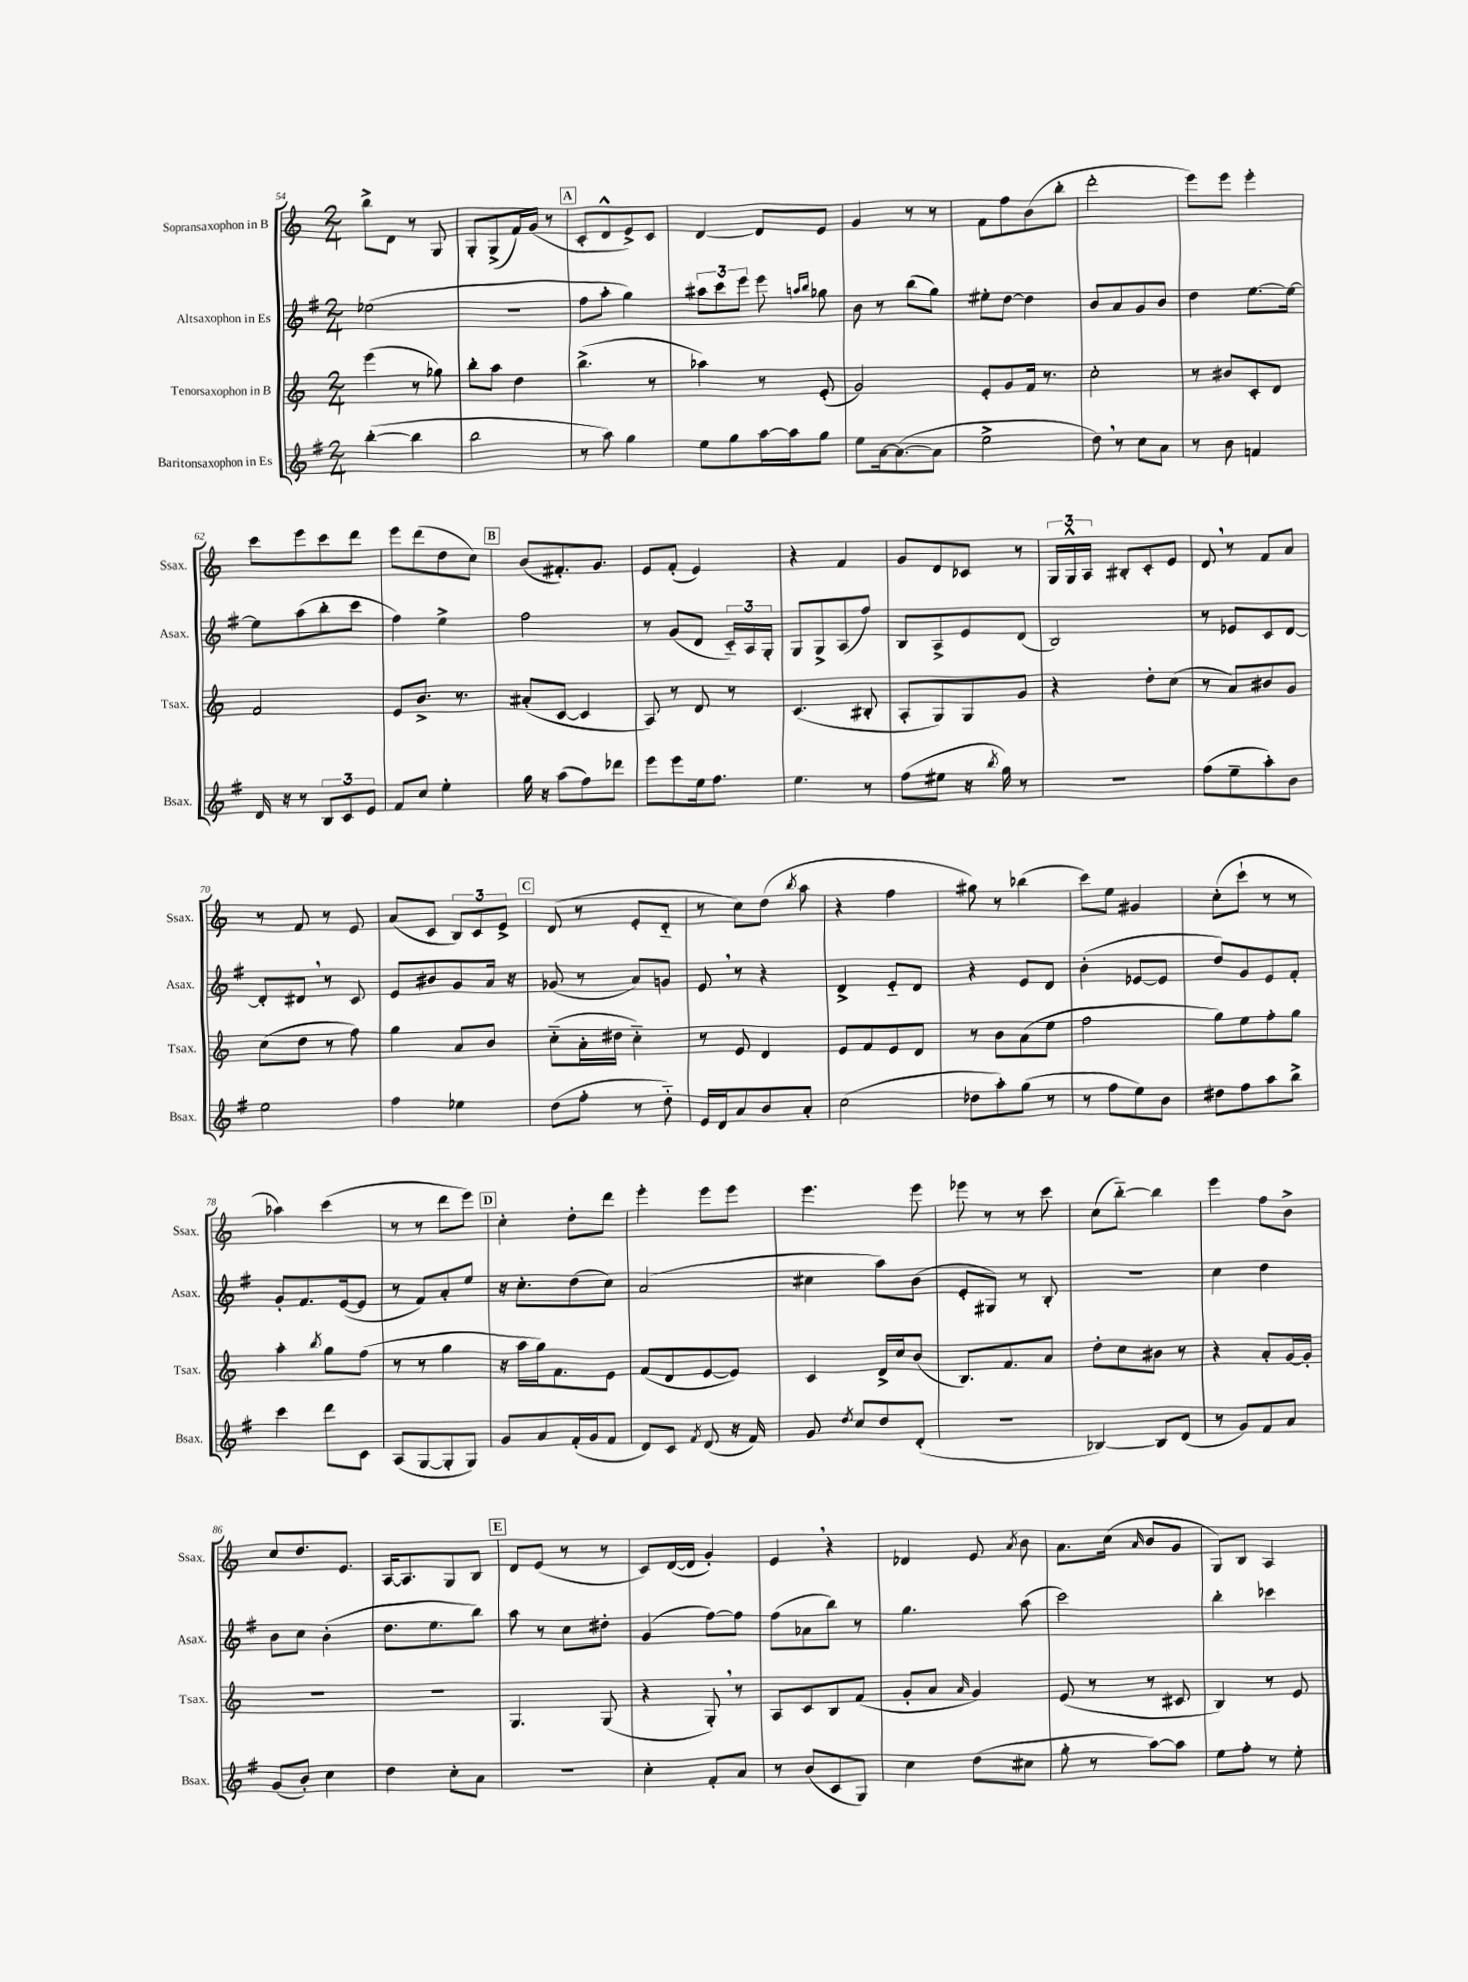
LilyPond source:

<<
\new StaffGroup <<
\new Staff = "s0" \with { instrumentName = "Sopransaxophon in B" shortInstrumentName = "Ssax." } {
    \clef treble \key c \major \numericTimeSignature \time 2/4
    \autoBeamOff b''8[-> d'8] r8 g8 |
    g8[-. g8->( f'16) g'16]( r8 |
    \mark \markup { \box "A" } c'8[-. d'8-^ e'8->) c'8] |
    d'4~ d'8[ e'8] |
    g'4 r8 r8 |
    f'8[ f''8 b'8( b''8]-. |
    d'''2-. |
    e'''8[) e'''8] e'''4-. |
    c'''8[ e'''8 c'''8 d'''8] |
    e'''8[ d'''8( d''8 c''8]) |
    \mark \markup { \box "B" } b'8[( fis'8.-.) g'8.] |
    e'8[ f'8]-.( e'4) |
    r4 f'4 |
    g'8[ d'8 ces'8] r8 |
    \tuplet 3/2 { g16[ g16-^ a16] } bis8[-. c'8-. e'8] |
    d'8 \breathe r8 f'8[ a'8] |
    r8 f'8 r8 e'8 |
    a'8[( c'8] \tuplet 3/2 { b8[) c'8 e'8]-> } |
    \mark \markup { \box "C" } d'8( r8 e'8[-. d'8]-_ |
    r8 c''8[) d''8]( \acciaccatura { b''8 } a''8 |
    r4 f''4 |
    gis''8) r8 bes''4( |
    c'''8[) e''8] gis'4 |
    c''8[-.( c'''8]-! r8 r8 |
    aes''4) c'''4( |
    r8 r8 d'''8[ e'''8]) |
    \mark \markup { \box "D" } c''4-. d''8[-. d'''8] |
    e'''4-. e'''8[ e'''8] |
    e'''4. e'''8 |
    ees'''8 r8 r8 c'''8 |
    c''8[( b''8]~-_) b''4 |
    e'''4 f''8[ b'8]-> |
    c''8[ d''8. e'8.] |
    a16[~ a8. g8 b8] |
    \mark \markup { \box "E" } d'8[ e'8]( r8 r8 |
    c'8[) d'16~( d'16] g'4-.) |
    e'4 \breathe r4 |
    des'4 e'8 \acciaccatura { a'8 } b'8 |
    a'8.[ c''16]( \grace { a'16 } b'8[ g'8] |
    g8[) b8] a4 \bar "|." |
}
\new Staff = "s1" \with { instrumentName = "Altsaxophon in Es" shortInstrumentName = "Asax." } {
    \clef treble \key g \major \numericTimeSignature \time 2/4
    \autoBeamOff ees''2( |
    R2 |
    \mark \markup { \box "A" } fis''8[ a''8]-. g''4) |
    \tuplet 3/2 { ais''8[ c'''8 e'''8] } e'''8 \grace { a''16[ b''16] } ges''8 |
    b'8 r8 b''8[( g''8]) |
    eis''8[-. d''8]~ d''4 |
    b'8[ a'8 g'8 b'8] |
    d''4 e''8.[~ e''16]~ |
    e''8[ a''8( b''8-. c'''8] |
    fis''4) e''4-> |
    \mark \markup { \box "B" } fis''2 |
    r8 g'8[( d'8] \tuplet 3/2 { c'16[-_) a16 g16]-. } |
    g8[ g8-> a8( fis''8]) |
    b8[ a8-> e'8 d'8]( |
    b2) |
    r8 ees'8[ c'8 d'8]~ |
    d'8[-. dis'8] \breathe r8 c'8 |
    e'8[ bis'8 g'8 a'16] r16 |
    \mark \markup { \box "C" } ges'8( r8 a'8[) g'8] |
    e'8 \breathe r8 r4 |
    d'4-> e'8[-_ d'8] |
    r4 e'8[ d'8] |
    b'4-.( ees'8[~ ees'8] |
    d''8[) g'8 e'8 fis'8]-. |
    g'8[-. fis'8. e'16~( e'8] |
    r8 fis'8[) a'8-. e''8] |
    \mark \markup { \box "D" } r16 c''8.[-. d''8( c''8]) |
    a'2( |
    cis''4 a''8[) b'8]( |
    e'8[-. gis8]) r8 b8-. |
    R2 |
    c''4 d''4 |
    b'8[ c''8] b'4-.( |
    d''8.[ e''8. b''8]) |
    \mark \markup { \box "E" } a''8 r8 c''8[ dis''8]-. |
    g'4( fis''8[~) fis''8] |
    fis''8[( aes'8 b''8]) r8 |
    g''4. a''8( |
    c'''2) |
    b''4-. ces'''4 \bar "|." |
}
\new Staff = "s2" \with { instrumentName = "Tenorsaxophon in B" shortInstrumentName = "Tsax." } {
    \clef treble \key c \major \numericTimeSignature \time 2/4
    \autoBeamOff e'''4( r8 ges''8) |
    b''8[-. a''8] d''4 |
    \mark \markup { \box "A" } b''4.->( r8 |
    aes''4) r8 e'8-.( |
    g'2) |
    e'8[-. g'8 f'16] r8. |
    c''2-. |
    r8 bis'8[ c'8-. d'8] |
    f'2 |
    e'8[ b'8.]-> r8. |
    \mark \markup { \box "B" } ais'8[-.( c'8]~ c'4 |
    a8) r8 d'8 r8 |
    c'4.( bis8-. |
    a8[-. g8) g8 g'8] |
    r4 d''8[-. c''8]( |
    r8 a'8[) bis'8 g'8] |
    c''8[( d''8] r8 f''8) |
    g''4 a'8[ b'8] |
    \mark \markup { \box "C" } c''8[-_( a'16-. dis''16] c''4-_) |
    r8 e'8 d'4 |
    e'8[ f'8 e'8 d'8] |
    r8 b'8[ a'8( e''8] |
    f''2 |
    g''8[) e''8 f''8-. g''8] |
    a''4-. \acciaccatura { b''8 } g''8[ f''8]( |
    r8 r8 g''4 |
    \mark \markup { \box "D" } r16 a''16[ g''16) f'8. e'8] |
    f'8[( d'8 e'8~ e'8]) |
    c'4 d'16[-> c''16 b'8]( |
    b8.[) f'8. a'8] |
    d''8[-. c''8 bis'8] r8 |
    r4 a'8[-. g'16~ g'16]-. |
    R2 |
    R2 |
    \mark \markup { \box "E" } g4. g8( |
    r4 g8-.) \breathe r8 |
    a8[ c'8 b8 f'8]( |
    g'8[-. a'8] \grace { a'16 } g'4) |
    e'8( r8 r8 cis'8 |
    b4) r8 e'8 \bar "|." |
}
\new Staff = "s3" \with { instrumentName = "Baritonsaxophon in Es" shortInstrumentName = "Bsax." } {
    \clef treble \key g \major \numericTimeSignature \time 2/4
    \autoBeamOff b''4~-.( b''4 |
    b''2 |
    \mark \markup { \box "A" } r8 a''8) g''4 |
    e''8[ g''8 a''16~ a''16 g''8] |
    e''8[ a'16~ a'8.~( a'8] |
    e''2-> |
    d''8) \breathe r8 c''8[ a'8] |
    r8 b'8 f'4 |
    d'16 r16 r8 \tuplet 3/2 { b8[ c'8 e'8] } |
    fis'8[ c''8] e''4-. |
    \mark \markup { \box "B" } g''16 r16 a''8[( fis''8) des'''8] |
    e'''8[ e'''8 e''16 fis''8.] |
    e''4. r8 |
    fis''8[( eis''8] r16 \acciaccatura { b''8 } g''16) r8 |
    r2 |
    fis''8[( e''8-- a''8-.) b'8] |
    e''2 |
    fis''4 ees''4 |
    \mark \markup { \box "C" } d''8[( fis''8]-. r8 d''8-_) |
    e'16[ d'16 a'8 b'8 a'8]-. |
    c''2( |
    des''8[ a''8-.) g''8]( r8 |
    r8 fis''8[ e''8) b'8] |
    dis''8[ fis''8 a''8 b''8]-> |
    c'''4 d'''8[ c'8] |
    a8[( g8~ g8-. g8]) |
    \mark \markup { \box "D" } g'8[ a'8 fis'16-.( g'16 fis'8] |
    d'8[) c'8] \acciaccatura { fis'8 } d'8( r16 fis'16) |
    g'8 \acciaccatura { d''8 } c''8[ d''8 d'8]-.( |
    R2 |
    bes4~) bes8[ d'8]( |
    r8 g'8[) fis'8 a'8] |
    g'8[( b'8]-.) c''4 |
    d''4 c''8[-. a'8] |
    \mark \markup { \box "E" } R2 |
    c''4-. fis'8[-. a'8] |
    r8 b'8[( c'8 g8]) |
    c''4 d''8[( cis''8] |
    g''8-. r8 a''8[~) a''8] |
    e''8[ fis''8]-. r8 e''8-. \bar "|." |
}
>>
>>
\layout { \context { \Score currentBarNumber = #54 } }
